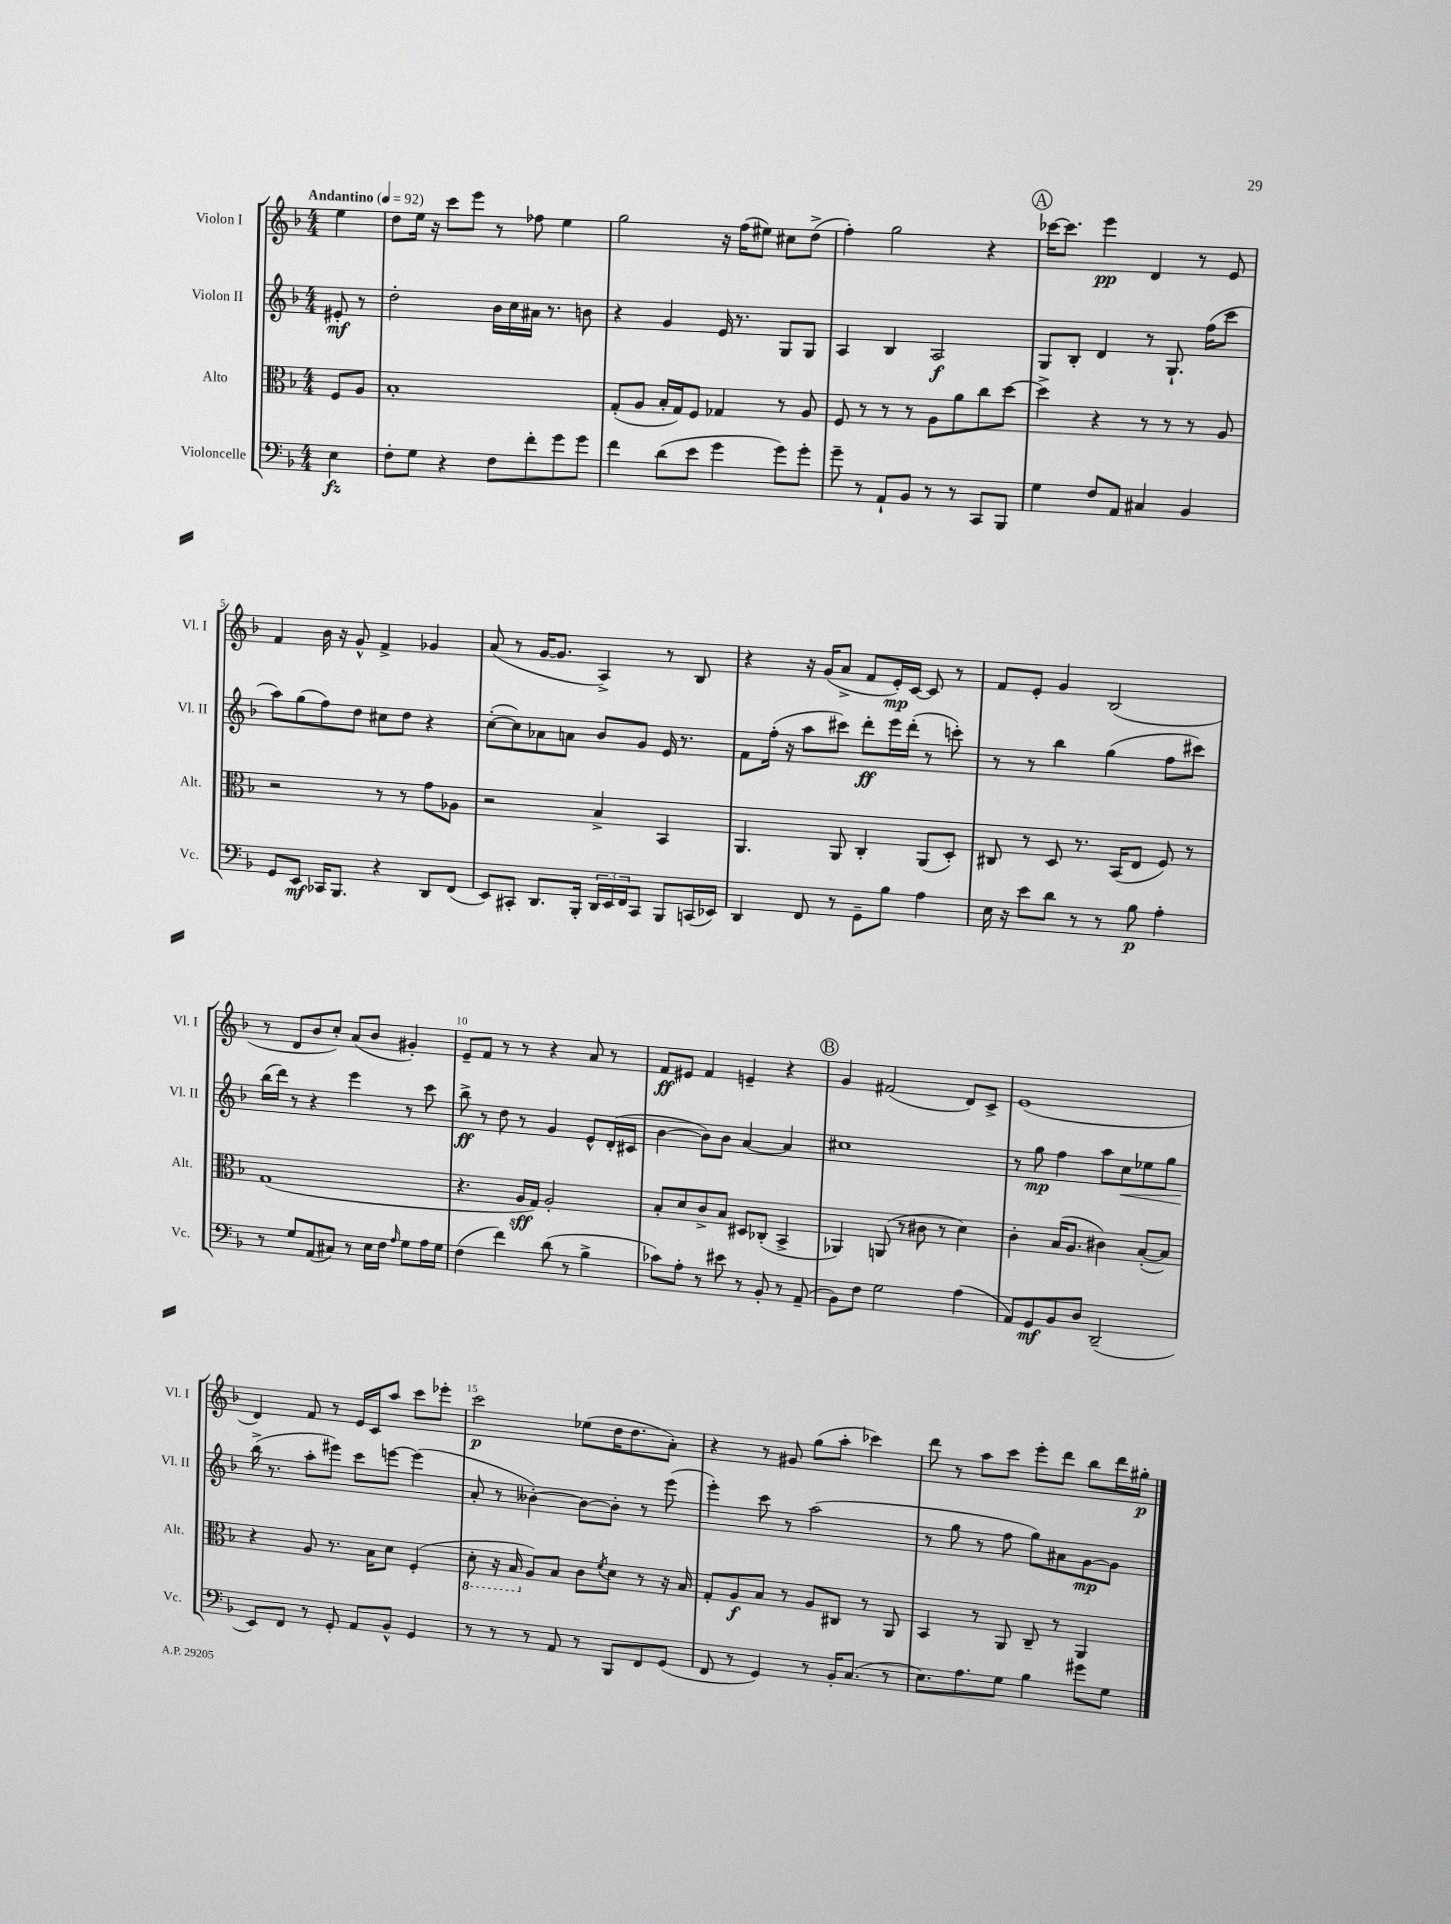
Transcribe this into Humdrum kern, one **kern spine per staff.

**kern	**kern	**kern	**kern
*staff4	*staff3	*staff2	*staff1
*clefF4	*clefC3	*clefG2	*clefG2
*k[b-]	*k[b-]	*k[b-]	*k[b-]
*M4/4	*M4/4	*M4/4	*M4/4
*MM92	*MM92	*MM92	*MM92
4E	8F	8e#'	4ee
.	8A	8r	.
=	=	=	=
8F'	1B-'	2dd'	8dd
8G	.	.	16ee
.	.	.	16r
4r	.	.	8ccc
.	.	.	8eee
8F	.	16b-	8r
.	.	16cc	.
8f'	.	16a#	8ff-
.	.	8.r	.
8g	.	.	4ee
8g	.	8b	.
=	=	=	=
4f	(8G'	4r	2gg
.	8A	.	.
(8d	16B-'	4g	.
.	16G)	.	.
8e	8F	.	.
4g	4G-	16e	16r
.	.	8.r	(16ff
.	.	.	8ee#)
8g)	8r	8G	8cc#
8g'	8A	8G	(8dd^
=	=	=	=
8g~	8F	4A	4ff')
8r	8r	.	.
8AA`	8r	4B-	2gg
8BB-	8r	.	.
8r	8A	2A	.
8r	8a	.	.
8CC	8cc	.	4r
8BBB-	[8dd	.	.
=	=	=	=
4G	4dd^]	8G	[16ccc-
.	.	.	8.ccc-]
.	.	8B-'	.
8F	4r	4d	4eee
8AA	.	.	.
4C#	8r	8r	4d
.	8r	8.G`	.
4BB-	8r	.	8r
.	.	(16ff	.
.	8A	8ccc	8e
=	=	=	=
8GG	2r	8aa)	4f
8EE	.	(8gg	.
16CC-	.	8ff)	16b-
8.BBB-	.	.	16r
.	.	8dd	8g^^
4r	8r	8cc#	4f^
.	8r	8dd	.
8DD	8g	4r	4g-
(8FF	8A-	.	.
=	=	=	=
8EE)	2r	([8cc'	(8a
8CC#'	.	8cc])	8r
8.DD	.	8a-	[16g
.	.	.	8.g]
.	.	8a	.
16BBB-'	.	.	.
24DD	4B-^	8b-	4A^)
24EE	.	.	.
24FF	.	.	.
8CC#	.	8g	.
8BBB-	4BB-	16e	8r
.	.	8.r	.
(16CC	.	.	8B-
16EE-)	.	.	.
=	=	=	=
4DD	4.AA	8f	4r
.	.	(16ff'	.
.	.	16r	.
8FF	.	8aa	16r
.	.	.	(16g
8r	8AA	8ccc#)	8a^
8GG~	4C'	8ddd'	8f
8B-	.	16eee	16e')
.	.	(16ddd'	[16c
4A	(8AA	8r	8c]
.	8D')	8ccc')	8r
=	=	=	=
16E	8C#	8r	8f
16r	.	.	.
8e	8r	8r	8e'
8d	8D	4bb-	4g
8r	8.r	.	.
8r	.	(4gg	(2B-
.	(16BB-	.	.
8B-	8E	.	.
4A'	8F)	8ff	.
.	8r	8ccc#)	.
=	=	=	=
8r	(1G	(16bb-	8r
.	.	16ddd)	.
8G	.	8r	8d
(8AA	.	4r	8b-
8C#)	.	.	8cc')
8r	.	4eee	(8a
16E	.	.	8b-
16F	.	.	.
16qqA	.	.	.
8G	.	8r	4g#')
16A	.	8ccc	.
16G	.	.	.
=	=	=	=
(4F	4.r	8bb-^	8e~
.	.	8r	8f
4f)	.	8dd	8r
.	16A	8r	8r
.	16G)	.	.
(8d	2A'	4g	4r
8r	.	.	.
4B-^	.	8e^^	8a
.	.	(16d'	8r
.	.	16c#	.
=	=	=	=
8c-)	8B-'	[4b-	8f
8A'	8d	.	8e#
8r	8c^	8b-])	4f
8e#	8B-	8b-	.
8r	8D#	[4a	4e~
8BB-'	(8C-'	.	.
8r	4BB-^	4a]	4r
(8AA~	.	.	.
=	=	=	=
8BB-)	4AA-)	1cc#	4g
8F	.	.	.
2G	(8AA	.	(2f#
.	8r	.	.
.	8c#	.	.
.	8r	.	.
(4A	4d)	.	8d)
.	.	.	8c^
=	=	=	=
8AA)	4c'	8r	(1e
8GG	.	8gg	.
8BB-	(16B-	4ff	.
.	8.A	.	.
8D	.	.	.
(2DD~	4c#)	8aa	.
.	.	8cc	.
.	([8B-'	8ee-	.
.	8B-])	8gg	.
=	=	=	=
8EE)	4r	(16bb-^	4d)
.	.	8.r	.
8FF	.	.	.
8r	8A	8aa'	8f
8GG'	8.r	8eee#)	8r
8AA	.	8ccc	16e
.	16B-	.	16c
8BB-^^	8d	[8eee	8aa
4GG	(4F'	(4eee]	8ccc
.	.	.	8eee-'
=	=	=	=
8r	8D'	8a'	2ccc
8r	16r	8r	.
.	16BB-	.	.
8r	8A)	[4b--')	.
8AA	8B-	.	.
8r	8c	8b--_	(8ee-
.	8qf	.	.
8BBB-	8d	8b--']	16dd
.	.	.	8.dd
8FF	8r	8r	.
(8GG	16r	(8eee	8a')
.	16B-	.	.
=	=	=	=
8FF	8G'	4eee')	4r
8r	8A	.	.
4GG)	8B-	8ccc	8r
.	8r	8r	8g#
8r	8A	(2aa	(8gg
16BB-'	8C#	.	8aa'
(8.C	.	.	.
.	8r	.	4ccc-)
8r	8AA	.	.
=	=	=	=
8.E)	4BB-	8r	8ddd
.	.	8gg	8r
8.A	.	.	.
.	8r	8r	8aa
8G	8AA	8ff	8ccc
4B-	8C~	8gg)	8eee'
.	8r	8a#	8ddd
8g#	4AA	[8g	8bb-
8G	.	8g]	16ddd
.	.	.	16gg#'
==	==	==	==
*-	*-	*-	*-
